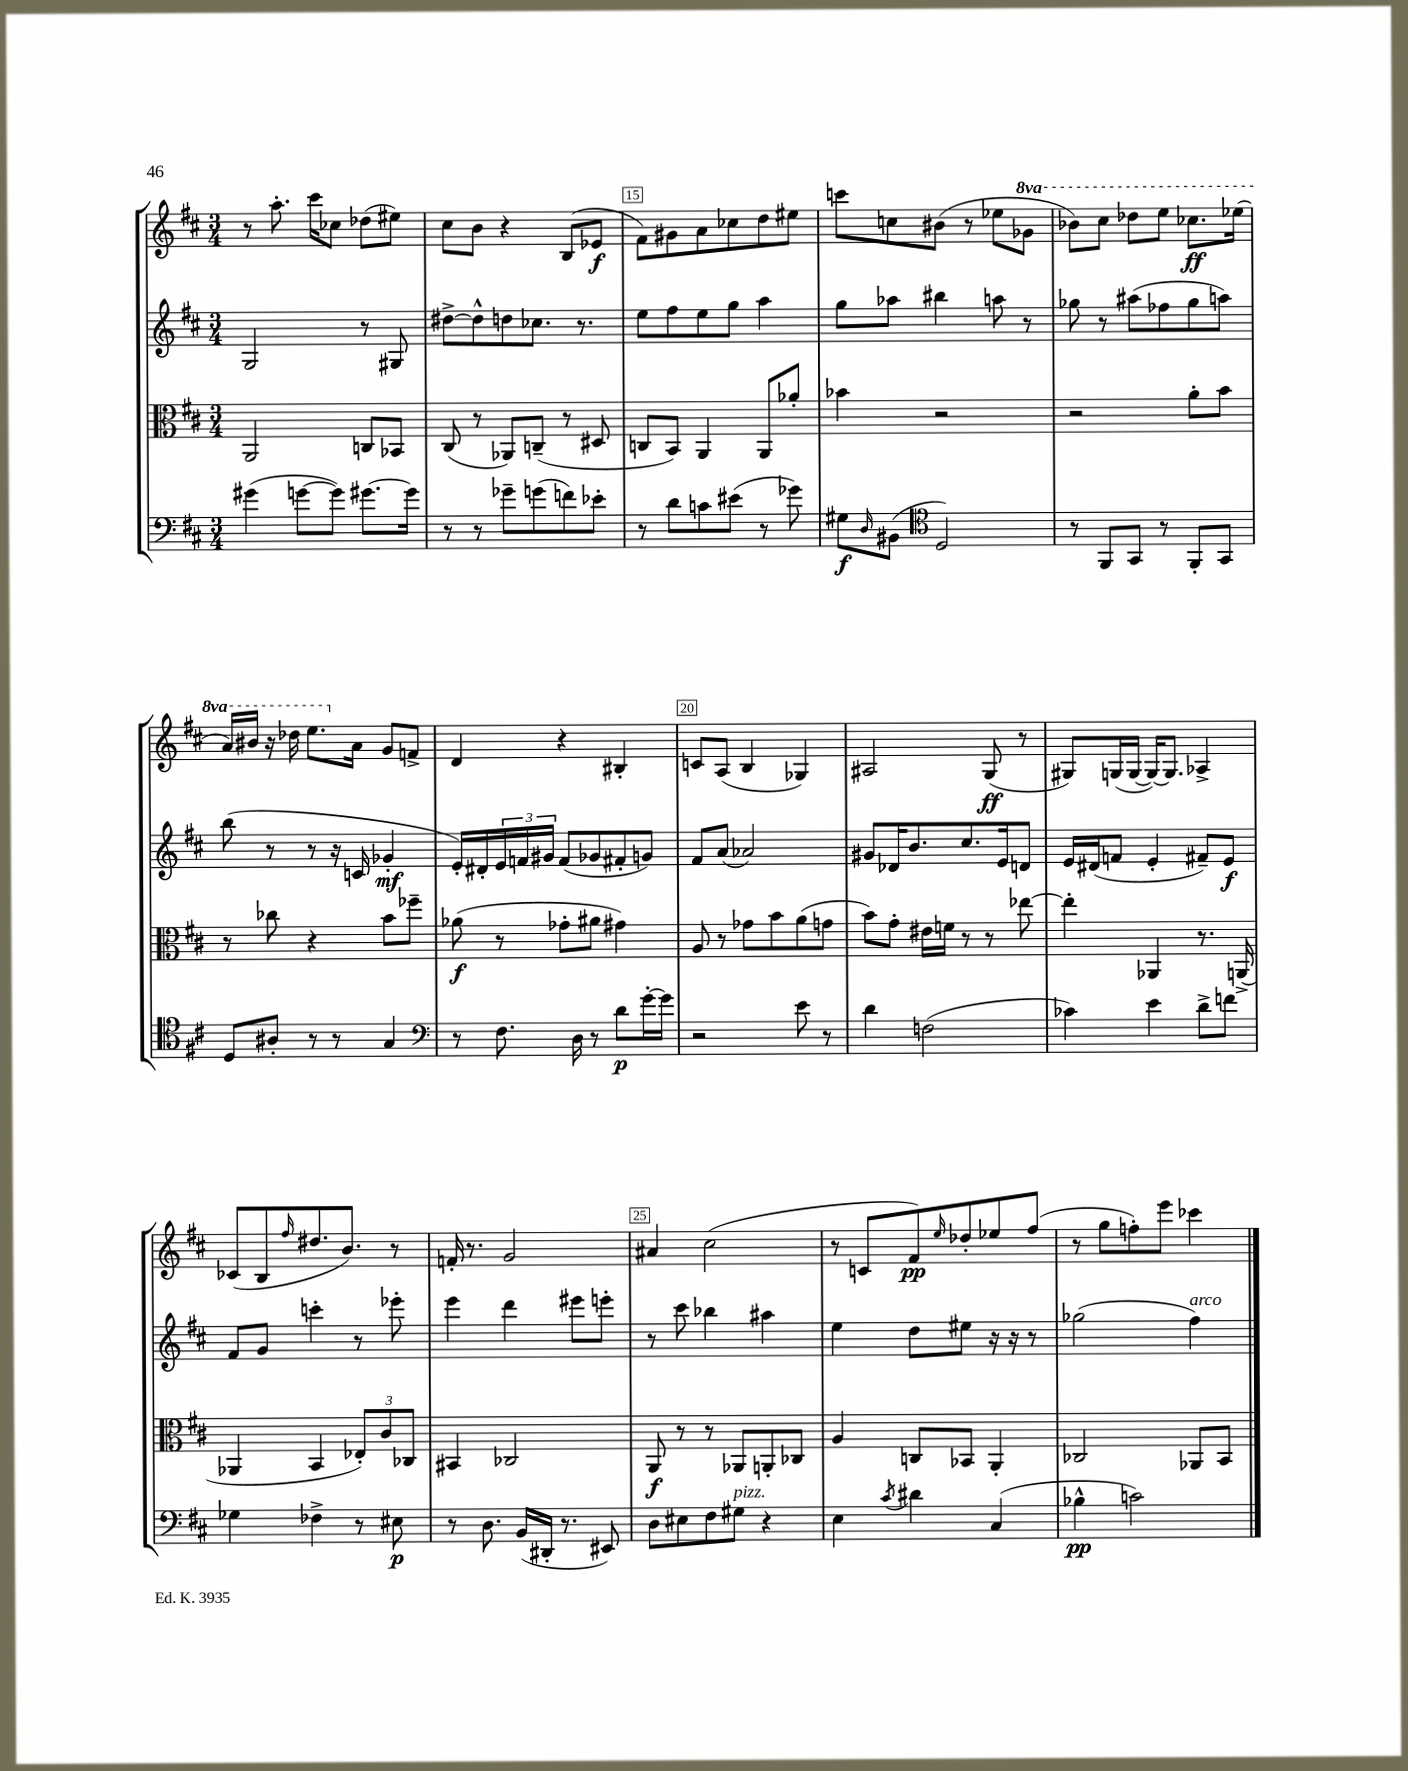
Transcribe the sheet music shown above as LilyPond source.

<<
\new StaffGroup <<
\new Staff = "s0" {
    \clef treble \key d \major \numericTimeSignature \time 3/4 \set Staff.ottavationMarkups = #ottavation-simple-ordinals
    r8 a''8.-. cis'''16 ces''8 des''8( eis''8) |
    cis''8 b'8 r4 b8( ees'8\f |
    fis'8) gis'8 a'8 ces''8 d''8 eis''8 |
    c'''8 c''8 bis'8( r8 ees''8 \ottava #1 ges''8 |
    bes''8) cis'''8 des'''8 e'''8 ces'''8.\ff ees'''16( |
    a''16) bis''16 r16 des'''16 e'''8. \ottava #0 a'16 g'8 f'8-> |
    d'4 r4 bis4-. |
    c'8 a8( b4 ges4) |
    ais2 g8\ff( r8 |
    gis8) g16( g16~ g16~) g8. aes4-> |
    ces'8( b8 \grace { fis''16 } dis''8. b'8.) r8 |
    f'16-. r8. g'2 |
    ais'4 cis''2( |
    r8 c'8 fis'8\pp) \grace { e''16 } des''8-. ees''8 fis''8( |
    r8 g''8 f''8-.) e'''8 ces'''4 \bar "|." |
}
\new Staff = "s1" {
    \clef treble \key d \major \numericTimeSignature \time 3/4
    g2 r8 gis8 |
    dis''8~-> dis''8-^ d''8 ces''8. r8. |
    e''8 fis''8 e''8 g''8 a''4 |
    g''8 aes''8 bis''4 a''8 r8 |
    ges''8 r8 ais''8( fes''8 ges''8 a''8) |
    b''8( r8 r8 r16 c'16 ges'4-.\mf |
    e'16-.) dis'16-. \tuplet 3/2 { e'16 f'16 gis'16 } f'8( ges'8 fis'8-. g'8) |
    fis'8 a'8( aes'2) |
    gis'8 des'16 b'8. cis''8. e'16 d'8 |
    e'16 dis'16( f'8 e'4-. fis'8--) e'8\f |
    fis'8 g'8 c'''4-. r8 ees'''8-. |
    e'''4 d'''4 eis'''8 e'''8-. |
    r8 cis'''8 bes''4 ais''4 |
    e''4 d''8 eis''8 r16 r16 r8 |
    ges''2( fis''4^\markup { \italic "arco" }) \bar "|." |
}
\new Staff = "s2" {
    \clef alto \key d \major \numericTimeSignature \time 3/4
    a,2 c8 bes,8 |
    cis8( r8 aes,8) c8--( r8 dis8 |
    c8 b,8) a,4 a,8 aes'8-. |
    bes'4 r2 |
    r2 a'8-. b'8 |
    r8 ces''8 r4 b'8 fes''8-- |
    aes'8\f( r8 ges'8-. ais'8 gis'4) |
    a8 r8 ges'8 b'8 a'8( g'8 |
    b'8) g'8-. eis'16 f'16 r8 r8 ees''8~ |
    ees''4-. aes,4 r8. a,16->( |
    aes,4 b,4 \tuplet 3/2 { ees8-.) cis'8 ces8 } |
    bis,4 ces2 |
    a,8\f r8 r8 aes,8 a,8-. ces8 |
    a4 c8 bes,8 a,4-. |
    ces2 aes,8 b,8 \bar "|." |
}
\new Staff = "s3" {
    \clef bass \key d \major \numericTimeSignature \time 3/4
    gis'4( g'8~ g'8) gis'8.~ gis'16 |
    r8 r8 ges'8-- g'8( f'8) ees'8-. |
    r8 d'8 c'8 eis'8( r8 ges'8) |
    gis8\f \grace { d16 } bis,8( \clef tenor d2) |
    r8 fis,8 g,8 r8 fis,8-. g,8 |
    d8 ais8-. r8 r8 g4 |
    \clef bass r8 fis8. d16 r8 d'8\p g'16~-. g'16 |
    r2 e'8 r8 |
    d'4 f2( |
    ces'4) e'4 d'8-> f'8 |
    ges4 fes4-> r8 eis8\p |
    r8 d8. b,16( dis,16-. r8. eis,8) |
    d8 eis8 fis8 gis8^\markup { \italic "pizz." } r4 |
    e4 \acciaccatura { cis'8 } dis'4 cis4( |
    bes4-^\pp c'2) \bar "|." |
}
>>
>>
\layout { \context { \Score currentBarNumber = #13 \override BarNumber.break-visibility = ##(#f #t #t) barNumberVisibility = #(every-nth-bar-number-visible 5) \override BarNumber.stencil = #(make-stencil-boxer 0.1 0.3 ly:text-interface::print) } }
